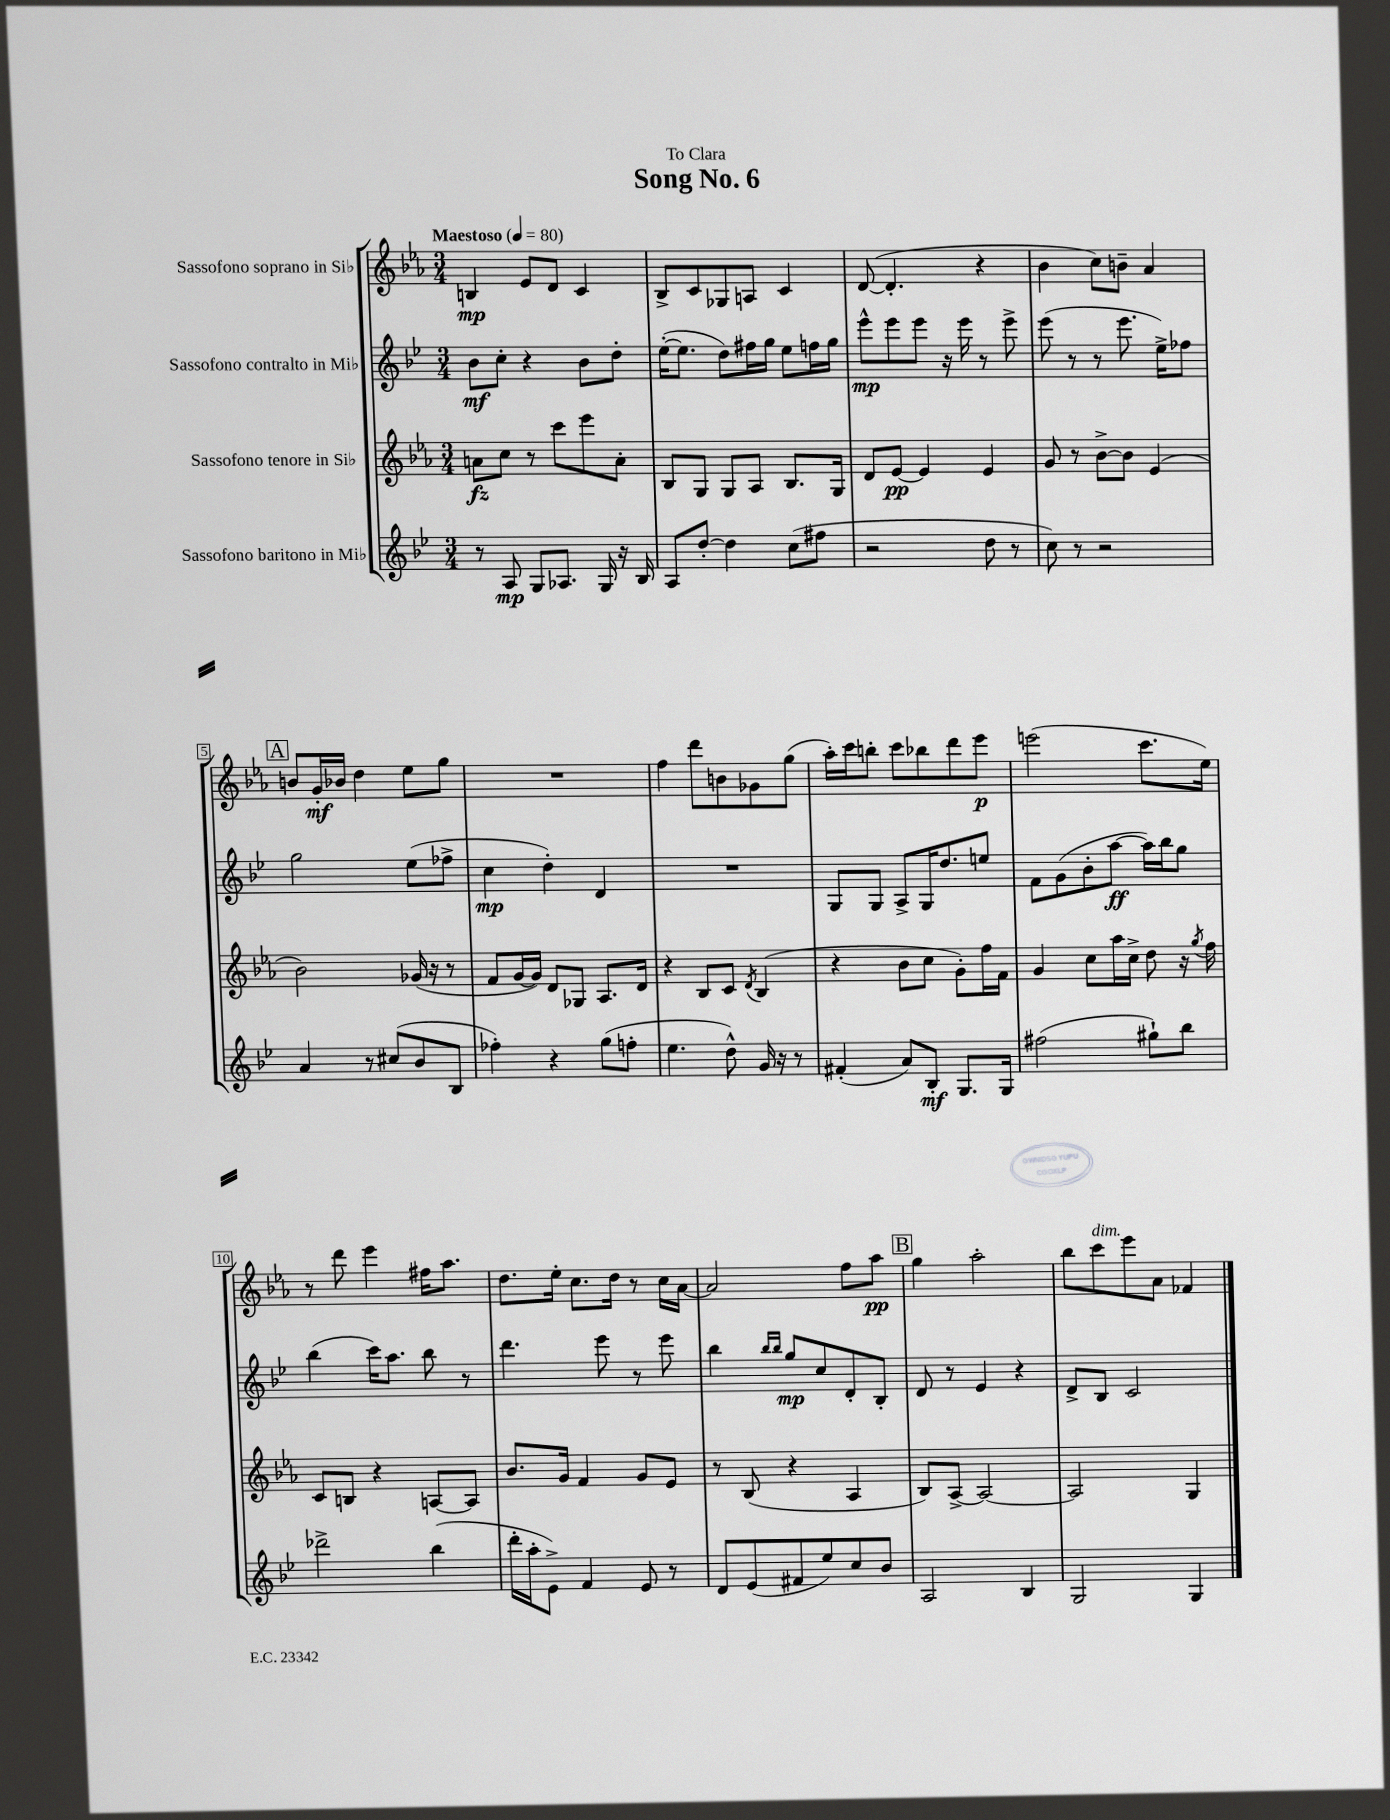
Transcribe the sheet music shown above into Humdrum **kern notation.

**kern	**kern	**kern	**kern
*staff4	*staff3	*staff2	*staff1
*clefG2	*clefG2	*clefG2	*clefG2
*k[b-e-]	*k[b-e-a-]	*k[b-e-]	*k[b-e-a-]
*M3/4	*M3/4	*M3/4	*M3/4
*MM80	*MM80	*MM80	*MM80
8r	8a	8b-	4B
8A	8cc	8cc'	.
8G	8r	4r	8e-
8.A-	8ccc	.	8d
.	8eee-	8b-	4c
16G	.	.	.
16r	8a'	8dd'	.
16B-	.	.	.
=	=	=	=
8A	8B-	([16ee-'	8B-^
.	.	8.ee-]	.
[8dd'	8G	.	8c
4dd]	8G	8dd)	8G-
.	8A-	16ff#	8A
.	.	16gg	.
(8cc	8.B-	8ee-	4c
8ff#	.	16ff	.
.	16G	16gg	.
=	=	=	=
2r	8d	8eee-^^	([8d
.	[8e-	8eee-	4.d']
.	4e-]	8eee-	.
.	.	16r	.
.	.	16eee-	.
8dd	4e-	8r	4r
8r	.	8eee-^	.
=	=	=	=
8cc)	8g	(8eee-	4b-
8r	8r	8r	.
2r	[8b-^	8r	8cc)
.	8b-]	8.eee-	8b~
.	(4e-	.	4a-
.	.	16ee-^)	.
.	.	8ff-	.
=	=	=	=
4a	2b-)	2gg	8b
.	.	.	16g'
.	.	.	16b-
8r	.	.	4dd
(8cc#	.	.	.
8b-	(16g-	(8ee-	8ee-
.	16r	.	.
8B-	8r	8ff-^	8gg
=	=	=	=
4ff-')	8f	4cc	2.r
.	[16g	.	.
.	16g])	.	.
4r	8d	4dd')	.
.	8G-	.	.
(8gg	8.A-	4d	.
8ff'	.	.	.
.	16d	.	.
=	=	=	=
4.ee-	4r	2.r	4ff
.	8B-	.	8ddd
8dd^^)	8c	.	8b
.	8qd	.	.
16g	(4B-	.	8g-
16r	.	.	.
8r	.	.	(8gg
=	=	=	=
(4f#'	4r	8G	16aa-')
.	.	.	16ccc
.	.	8G	8bb'
8a)	8b-	8A^	8ccc
8B-'	8cc	16G	8bb-
.	.	8.dd	.
8.G	8g')	.	8ddd
.	16ff	8ee	8eee-
16G	16f	.	.
=	=	=	=
(2ff#	4g	8f	(2eee
.	.	(8g	.
.	8cc	8b-'	.
.	16aa-	[8aa	.
.	16cc^	.	.
8gg#`)	8dd	16aa])	8.ccc
.	.	16bb-	.
8bb-	16r	8gg	.
.	8qgg	.	.
.	16ff	.	16ee-)
=	=	=	=
2ddd-^	8c	(4bb-	8r
.	8B	.	8ddd
.	4r	16ccc)	4eee-
.	.	8.aa	.
(4bb-	[8A	8bb-	16ff#
.	.	.	8.aa-
.	8A]	8r	.
=	=	=	=
16ddd'	8.b-	4.ddd	8.dd
16aa'	.	.	.
8e-^)	.	.	.
.	16g	.	16ee-'
4f	4f	.	8.cc
.	.	8eee-	.
.	.	.	16dd
8e-	8g	8r	8r
8r	8e-	8eee-	16cc
.	.	.	[16a-
=	=	=	=
8d	8r	4bb-	2a-]
(8e-	(8B-	.	.
.	.	16qqbb-	.
.	.	16qqbb-	.
8f#	4r	8gg	.
8ee-)	.	8cc	.
8cc	4A-	8d'	8ff
8b-	.	8B-'	8aa-
=	=	=	=
2A	8B-)	8d	4gg
.	[8A-^	8r	.
.	2A-_	4e-	2aa-'
4B-	.	4r	.
=	=	=	=
2G	2A-]	8d^	8bb-
.	.	8B-	8ccc
.	.	2c	8eee-
.	.	.	8a-
4G	4G	.	4f-
==	==	==	==
*-	*-	*-	*-
